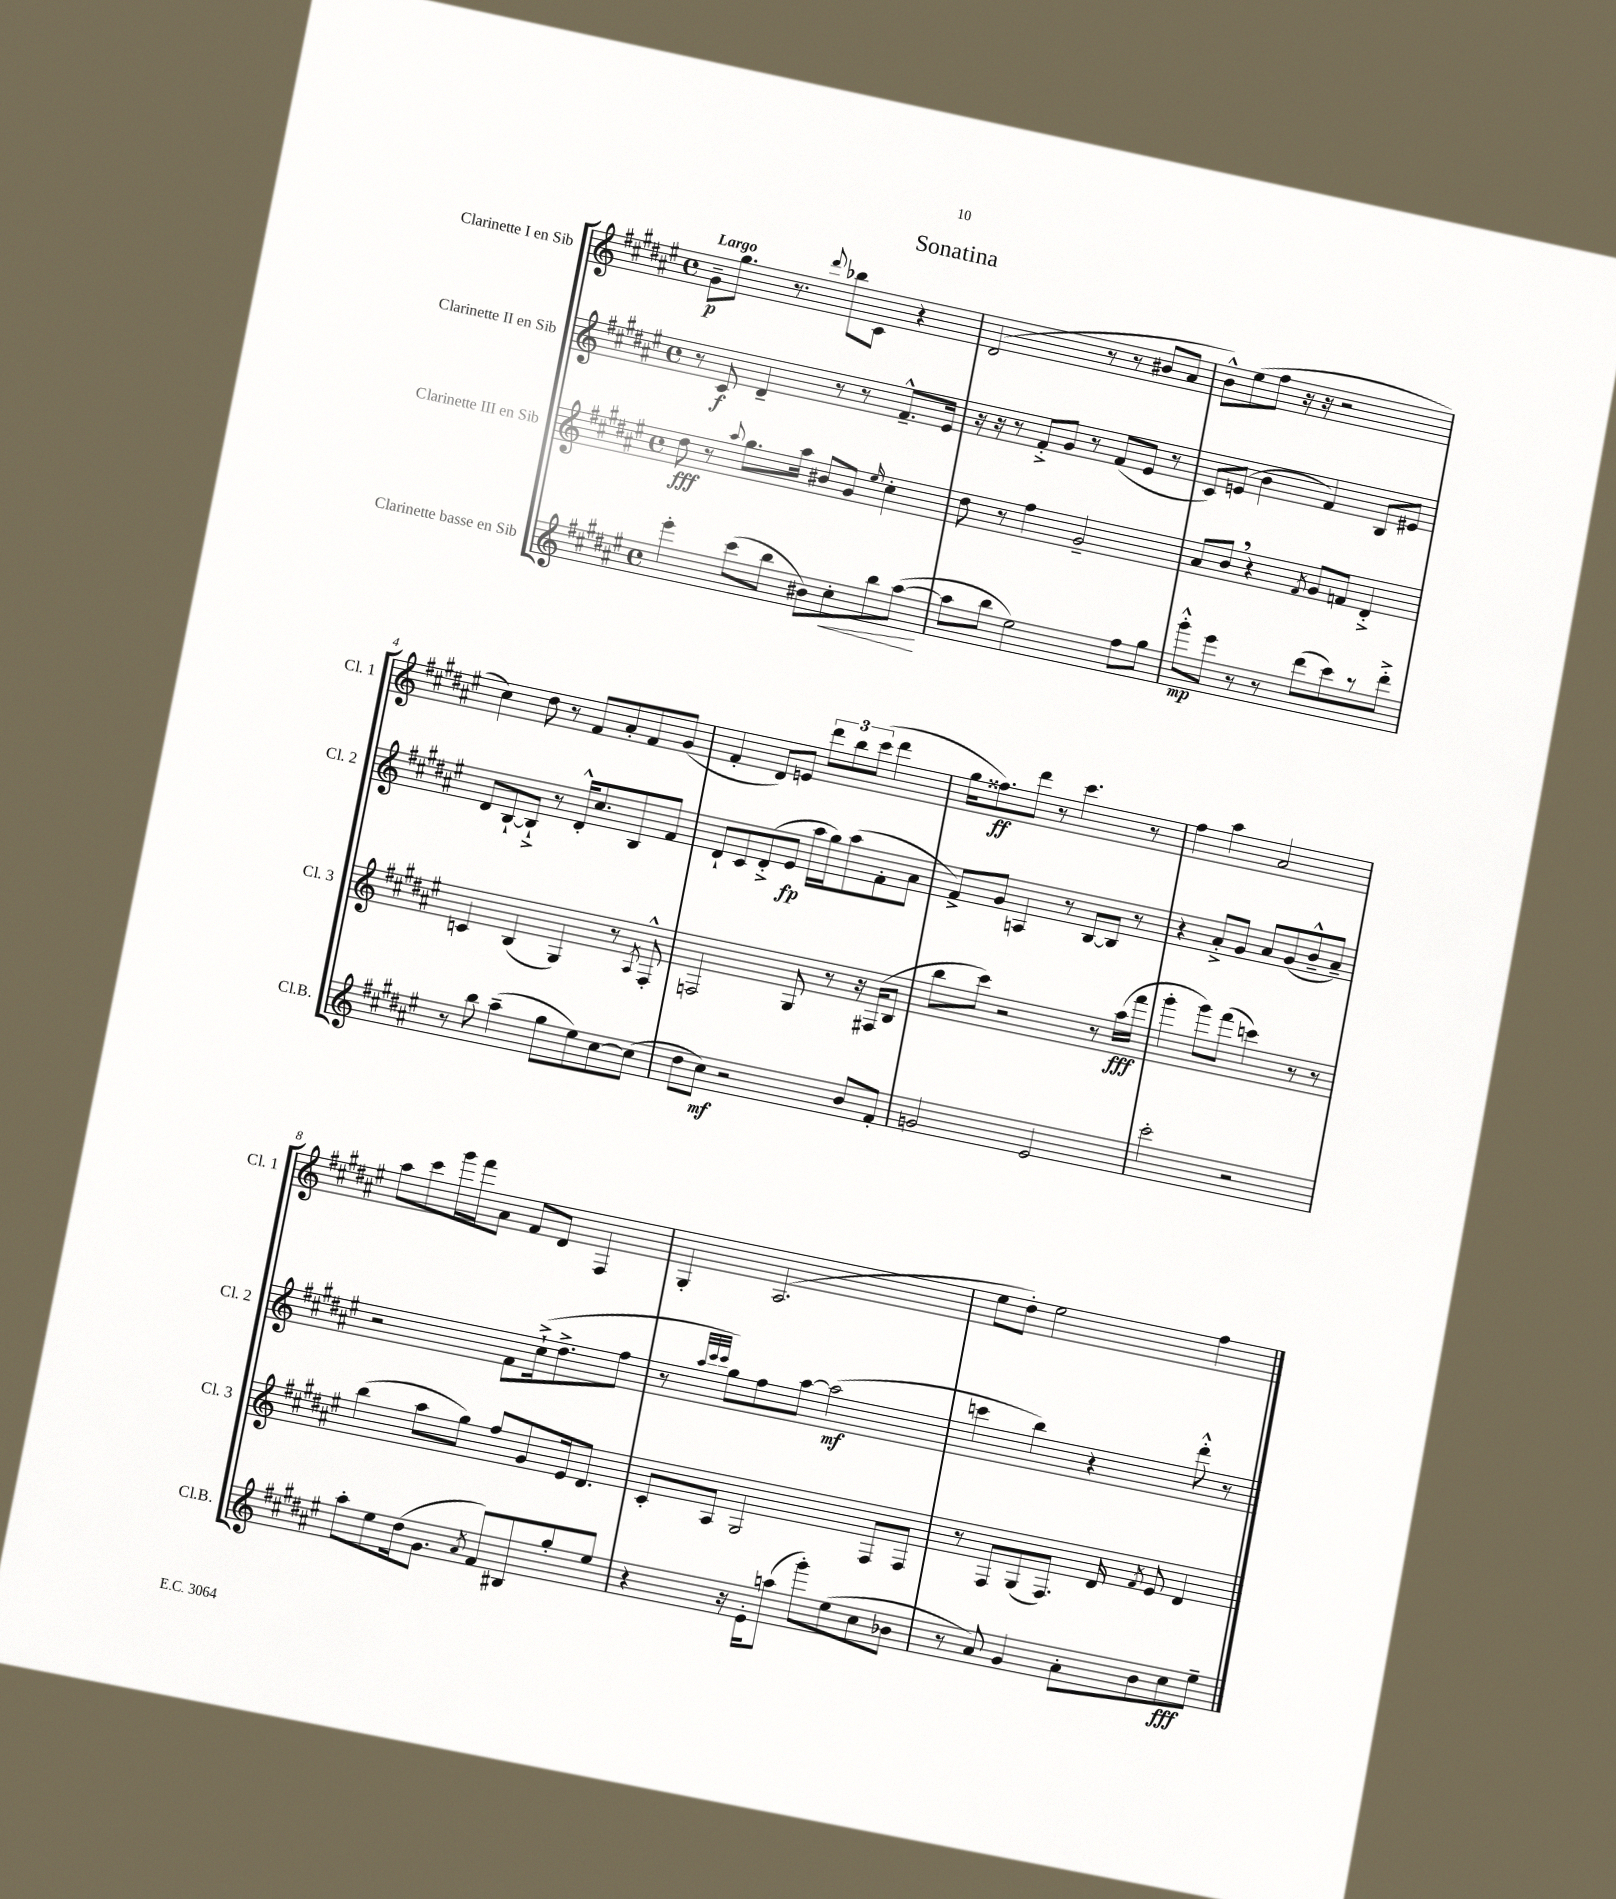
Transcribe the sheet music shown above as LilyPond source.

\header { title = "Sonatina" }
<<
\new StaffGroup <<
\new Staff = "s0" \with { instrumentName = "Clarinette I en Sib" shortInstrumentName = "Cl. 1" } {
    \clef treble \key fis \major \defaultTimeSignature \time 4/4 \tempo "Largo"
    \autoBeamOff gis'8[--\p gis''8.] r8. \appoggiatura { dis'''8 } bes''8[ cis'8] r4 |
    dis'2( r8 r8 bis'8[ ais'8] |
    b'8[-^) eis''8( fis''8] r16 r16 r2 |
    cis''4) dis''8 r8 fis'8[ ais'8-. fis'8 gis'8]( |
    fis'4-. dis'8[) e'8] \tuplet 3/2 { dis'''8[ b''8 cis'''8]( } dis'''4 |
    gis''16[ fisis''8.\ff) dis'''8] r8 cis'''4. r8 |
    fis''4 ais''4 ais'2 |
    ais''8[ cis'''8 gis'''16 fis'''16 ais'8] fis'8[ dis'8] fis4 |
    gis4-. ais2.( |
    eis''8[ dis''8]-.) eis''2 fis''4 \bar "|." |
}
\new Staff = "s1" \with { instrumentName = "Clarinette II en Sib" shortInstrumentName = "Cl. 2" } {
    \clef treble \key fis \major \defaultTimeSignature \time 4/4
    \autoBeamOff r8 cis'8\f dis'4-- r8 r8 fis'8.[---^ eis'16] |
    r16 r16 r8 fis'8[-.-> gis'8] r8 fis'8[( eis'8] r8 |
    cis'8[) e'8]( b'4 fis'4) b8[ eis'8] |
    dis'8[ b8~-! b8]-!-> r8 dis'16[-.-^ cis''8. b8 fis'8] |
    dis'8[-! cis'8 dis'8-.->( eis'8]\fp ais''16[ gis''16) ais''8( fis'8-. ais'8] |
    fis'8[->) gis'8] a4 r8 b8[~ b8] r8 |
    r4 ais'8[-.-> gis'8] ais'8[ gis'8( b'8---^ ais'8]--) |
    r2 fis'8[ cis''16-!->( dis''8.-> fis''8] |
    r8 \grace { ais''32[ cis'''32 cis'''32] } gis''8[) fis''8 ais''8]~ ais''2\mf( |
    c'''4 b''4) r4 dis'''8-.-^ r8 \bar "|." |
}
\new Staff = "s2" \with { instrumentName = "Clarinette III en Sib" shortInstrumentName = "Cl. 3" } {
    \clef treble \key fis \major \defaultTimeSignature \time 4/4
    \autoBeamOff dis''8\fff r8 \appoggiatura { ais''8 } gis''8.[ ais''16] bis'8[ gis'8] \grace { eis''16 } cis''4-. |
    dis''8 r8 fis''4 gis'2-- |
    ais'8[ b'8] \breathe r4 \acciaccatura { fis'8 } gis'8[ f'8] dis'4-.-> |
    c'4 b4( gis4) r8 \acciaccatura { ais8 } fis8-.-^ |
    f2 gis8 r8 r16 fis16[( b8] |
    b''8[ cis'''8]) r2 r8 ais''16[\fff( fis'''16] |
    gis'''4-. gis'''8[) fis'''8]( c'''4) r8 r8 |
    b''4( ais''8[ gis''8]) fis''8[ gis'8 eis'16 dis'8.] |
    cis'8[-. ais8] gis2 fis8[ fis8] |
    r8 fis8[ gis8( fis8.]) dis'16 \acciaccatura { fis'8 } eis'8 dis'4 \bar "|." |
}
\new Staff = "s3" \with { instrumentName = "Clarinette basse en Sib" shortInstrumentName = "Cl.B." } {
    \clef treble \key fis \major \defaultTimeSignature \time 4/4
    \autoBeamOff eis'''4-. cis'''8[( b''8] bis'8[) cis''8-.\< b''8 ais''8]~\!( |
    ais''8[ b''8] eis''2) fis''8[ gis''8] |
    gis'''8[-.-^\mp eis'''8] r8 r8 dis'''8[( cis'''8) r8 dis'''8]-.-> |
    r8 b''8 ais''4--( gis''8[ eis''8) cis''8~ cis''8]( |
    dis''8[ cis''8]\mf) r2 b'8[ fis'8]-. |
    g'2 eis'2 |
    cis'''2-. r2 |
    ais''8[-. eis''8 dis''16( gis'8.] \acciaccatura { ais'8 } fis'8[) bis8 gis''8-. eis''8] |
    r4 r16 eis'16[-. a''8]( gis'''8[-.) eis''8( cis''8 bes'8] |
    r8 ais'8) gis'4 ais'8[-. b'8 cis''8\fff eis''8]-- \bar "|." |
}
>>
>>
